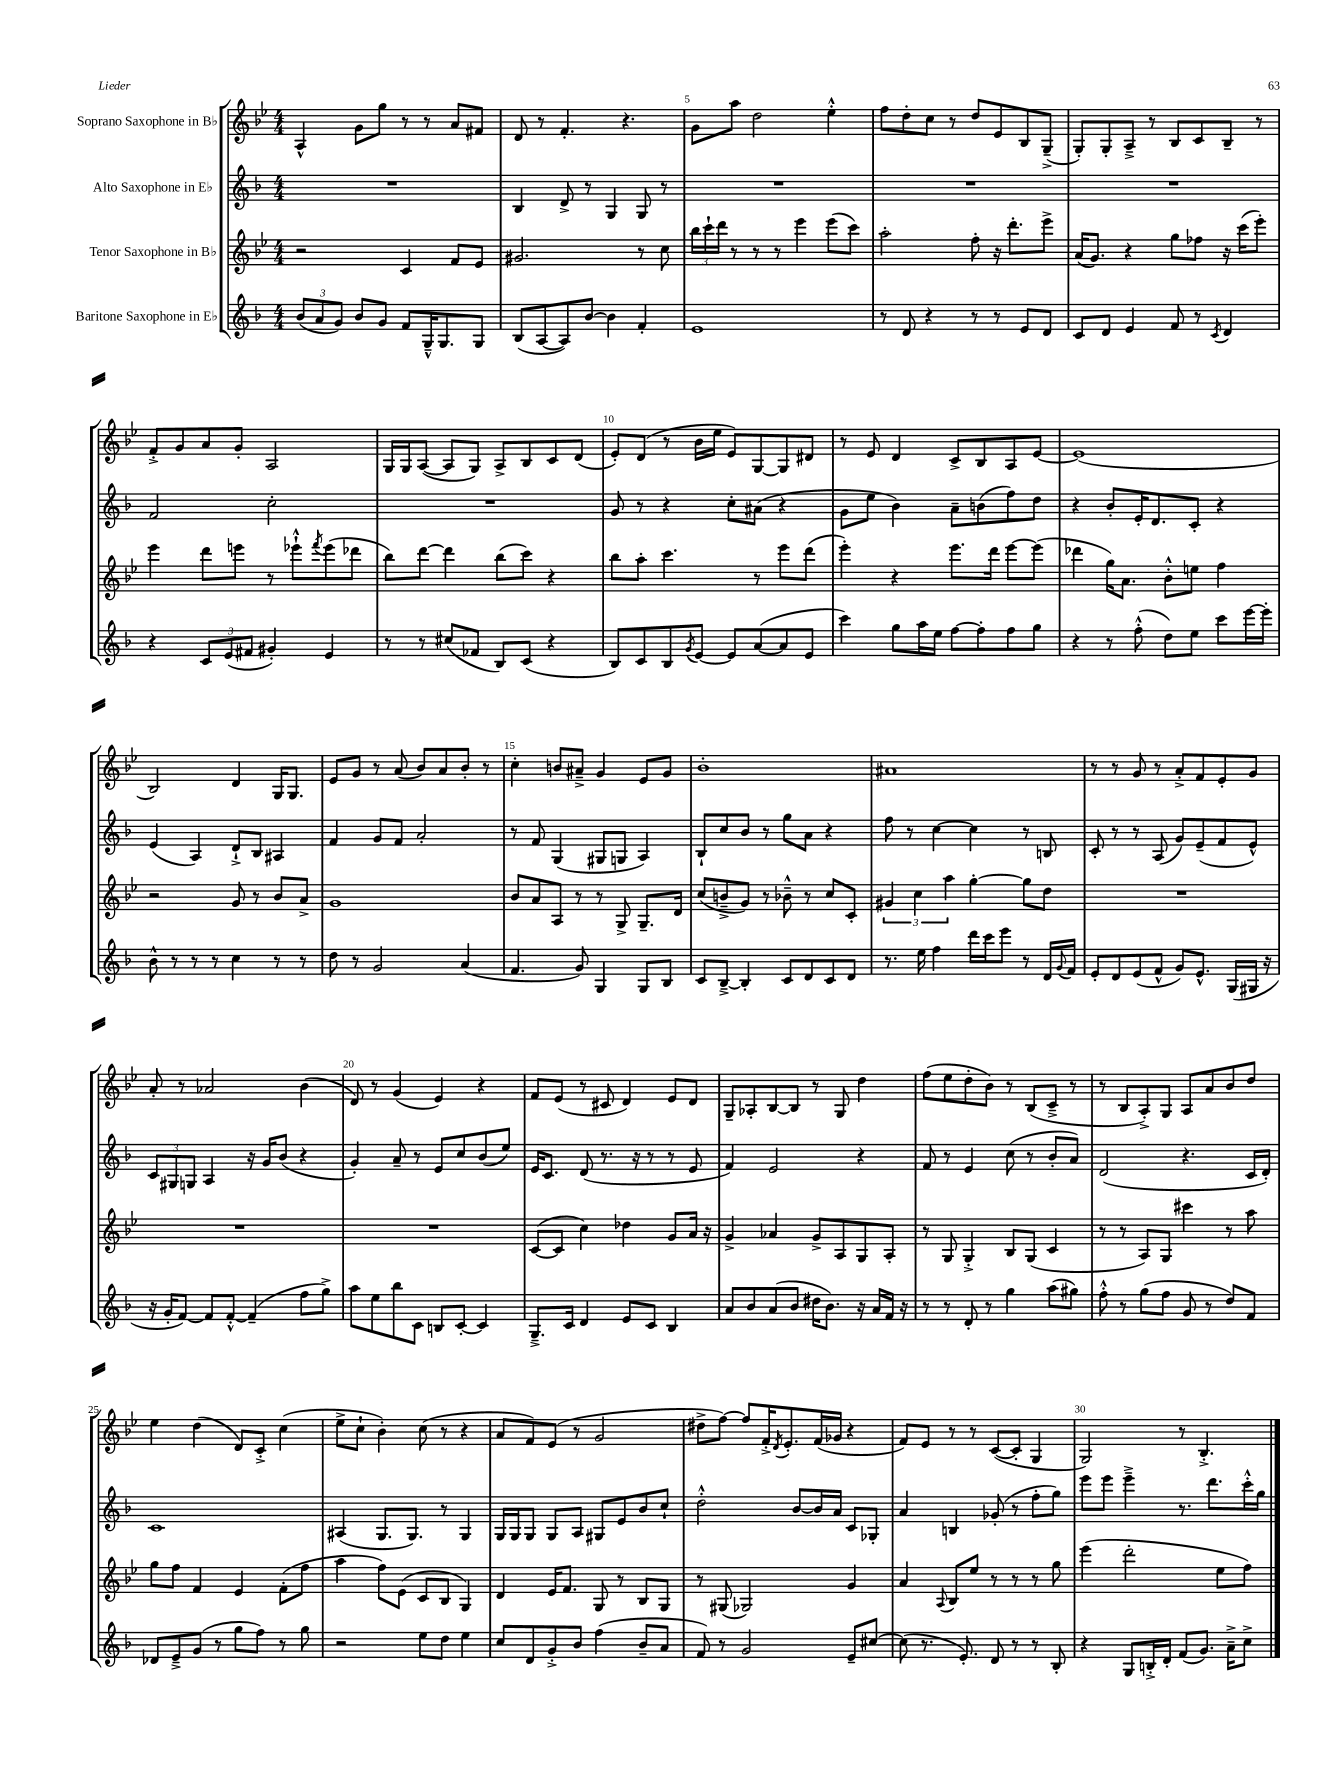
<<
\new StaffGroup <<
\new Staff = "s0" \with { instrumentName = "Soprano Saxophone in Bb" } {
    \clef treble \key bes \major \numericTimeSignature \time 4/4
    a4-^ g'8 g''8 r8 r8 a'8 fis'8 |
    d'8 r8 f'4.-. r4. |
    g'8 a''8 d''2 ees''4-.-^ |
    f''8 d''8-. c''8 r8 d''8 ees'8 bes8 g8--->( |
    g8-.) g8-. a8---> r8 bes8 c'8 bes8-- r8 |
    f'8-.-> g'8 a'8 g'8-. a2 |
    g16 g16 a8~( a8 g8) a8-> bes8 c'8 d'8( |
    ees'8-.) d'8( r8 bes'16 ees''16 ees'8) g8~ g8 dis'8 |
    r8 ees'8 d'4 c'8-> bes8 a8 ees'8~ |
    ees'1( |
    bes2) d'4 g16 g8. |
    ees'8 g'8 r8 a'8( bes'8) a'8 bes'8-. r8 |
    c''4-. b'8 ais'8---> g'4 ees'8 g'8 |
    bes'1-. |
    ais'1 |
    r8 r8 g'8 r8 a'8-.-> f'8 ees'8-. g'8 |
    a'8-. r8 aes'2 bes'4( |
    d'8) r8 g'4( ees'4) r4 |
    f'8 ees'8( r8 cis'8 d'4) ees'8 d'8 |
    g8-- aes8-. bes8~ bes8 r8 g8 d''4 |
    f''8( ees''8 d''8-. bes'8) r8 bes8( c'8---> r8 |
    r8 bes8 a8-.->) g8 a8 a'8 bes'8 d''8 |
    ees''4 d''4( d'8) c'8-.-> c''4( |
    ees''8-> c''8-! bes'4-.) c''8( r8 r4 |
    a'8 f'8) ees'8( r8 g'2 |
    dis''8-> f''8~) f''8 f'16-.-> \acciaccatura { d'8 } ees'8.-. f'16( ges'16 r4 |
    f'8) ees'8 r8 r8 c'8~( c'8-. g4 |
    g2) r8 bes4.-.-> \bar "|." |
}
\new Staff = "s1" \with { instrumentName = "Alto Saxophone in Eb" } {
    \clef treble \key f \major \numericTimeSignature \time 4/4
    R1 |
    bes4 d'8-> r8 g4 g8 r8 |
    R1 |
    R1 |
    R1 |
    f'2 c''2-. |
    R1 |
    g'8 r8 r4 c''8-. ais'8( r4 |
    g'8 e''8 bes'4) a'8-- b'8( f''8) d''8 |
    r4 bes'8-. e'16-. d'8. c'8-. r4 |
    e'4( a4) d'8-!-> bes8 ais4 |
    f'4 g'8 f'8 a'2-. |
    r8 f'8 g4( gis8 g8 a4) |
    bes8-! c''8 bes'8 r8 g''8 a'8 r4 |
    f''8 r8 c''4~ c''4 r8 b8 |
    c'8-. r8 r8 a8( g'8) e'8--( f'8 e'8-^) |
    \tuplet 3/2 { c'8 gis8 g8 } a4 r16 g'16 bes'8( r4 |
    g'4-.) a'8-- r8 e'8 c''8 bes'8( e''8) |
    e'16 c'8. d'8( r8. r16 r8 r8 e'8 |
    f'4) e'2 r4 |
    f'8 r8 e'4 c''8( r8 bes'8-. a'8) |
    d'2( r4. c'16 d'16-.) |
    c'1 |
    ais4( g8. g8.) r8 g4 |
    g16 g16 g8 g8 a8 gis8 e'8 bes'8 c''8-! |
    d''2-.-^ bes'8~ bes'16 a'16 c'8 ges8-. |
    a'4 b4 ges'8-.( r8 f''8-. g''8) |
    e'''8 e'''8 e'''4---> r8. d'''8. c'''16-.-^ g''16 \bar "|." |
}
\new Staff = "s2" \with { instrumentName = "Tenor Saxophone in Bb" } {
    \clef treble \key bes \major \numericTimeSignature \time 4/4
    r2 c'4 f'8 ees'8 |
    gis'2. r8 c''8 |
    \tuplet 3/2 { bes''16 c'''16-! d'''16 } r8 r8 r8 ees'''4 ees'''8( c'''8) |
    a''2-. f''8-. r16 d'''8.-. ees'''8-> |
    a'16( g'8.) r4 g''8 fes''8 r16 c'''16( ees'''8-.) |
    ees'''4 d'''8 e'''8 r8 ees'''8-!-^ \acciaccatura { f'''8 } ees'''8( des'''8 |
    bes''8) d'''8~ d'''4 bes''8( c'''8) r4 |
    bes''8 a''8-. c'''4. r8 ees'''8 d'''8( |
    ees'''4-.) r4 ees'''8. d'''16 ees'''8~ ees'''8( |
    des'''4 g''16) a'8. bes'8-.-^ e''8 f''4 |
    r2 g'8 r8 bes'8 a'8-> |
    g'1 |
    bes'8 a'8 a8 r8 r8 g8-> g8.-- d'16 |
    c''8( b'8---> g'8) r8 bes'8---^ r8 c''8 c'8-. |
    \tuplet 3/2 { gis'4 c''4 a''4 } g''4~-. g''8 d''8 |
    R1 |
    R1 |
    R1 |
    c'8~( c'8 c''4) des''4 g'8 a'16 r16 |
    g'4-> aes'4 g'8-> a8 g8 a8-. |
    r8 g8 g4-.-> bes8 g8( c'4 |
    r8 r8 a8) g8 cis'''4 r8 a''8 |
    g''8 f''8 f'4 ees'4 f'8-.( f''8 |
    a''4 f''8) ees'8( c'8 bes8 g4) |
    d'4 ees'16 f'8. g8 r8 bes8 g8 |
    r8 gis8( ges2) g'4 |
    a'4 \appoggiatura { a8 } bes8 ees''8 r8 r8 r8 g''8 |
    ees'''4( d'''2-. ees''8 f''8) \bar "|." |
}
\new Staff = "s3" \with { instrumentName = "Baritone Saxophone in Eb" } {
    \clef treble \key f \major \numericTimeSignature \time 4/4
    \tuplet 3/2 { bes'8( a'8 g'8) } bes'8 g'8 f'8 g16---^ g8. g8 |
    bes8( a8~ a8) bes'8~ bes'4 f'4-. |
    e'1 |
    r8 d'8 r4 r8 r8 e'8 d'8 |
    c'8 d'8 e'4 f'8 r8 \acciaccatura { c'8 } d'4 |
    r4 \tuplet 3/2 { c'8 e'8( fis'8 } gis'4-.) e'4 |
    r8 r8 cis''8( fes'8 bes8) c'8( r4 |
    bes8) c'8 bes8 \acciaccatura { g'8 } e'8~ e'8 a'8~( a'8 e'8 |
    c'''4) g''8 a''16 e''16 f''8~ f''8-. f''8 g''8 |
    r4 r8 f''8-.-^( d''8) e''8 c'''8 e'''16~ e'''16-. |
    bes'8-^ r8 r8 r8 c''4 r8 r8 |
    d''8 r8 g'2 a'4( |
    f'4. g'8) g4 g8 bes8 |
    c'8 bes8~---> bes4-. c'8 d'8 c'8 d'8 |
    r8. e''16 f''4 d'''16 c'''16 e'''8 r8 d'16 \appoggiatura { g'8 } f'16 |
    e'8-. d'8 e'8( f'8-^ g'8) e'8.-^ g16( gis16 r16 |
    r16 g'16-. f'8~) f'8 f'8~-.-^ f'4--( f''8 g''8->) |
    a''8 e''8 bes''8 c'8 b8 c'8~-. c'4 |
    g8.---> c'16 d'4 e'8 c'8 bes4 |
    a'8 bes'8 a'8( bes'8 dis''16 bes'8.) r16 a'16 f'16 r16 |
    r8 r8 d'8-. r8 g''4 a''8( gis''8) |
    f''8-.-^ r8 g''8( f''8 g'8 r8 d''8) f'8 |
    des'8 e'8---> g'8( r8 g''8 f''8) r8 g''8 |
    r2 e''8 d''8 e''4 |
    c''8 d'8 g'8-.-> bes'8 f''4( bes'8-- a'8 |
    f'8) r8 g'2 e'8-- cis''8~ |
    cis''8( r8. e'8.-.) d'8 r8 r8 bes8-. |
    r4 g8 b16-.-> d'16-. f'8( g'8.) a'16---> c''8-> \bar "|." |
}
>>
>>
\layout { \context { \Score currentBarNumber = #3 \override BarNumber.break-visibility = ##(#f #t #t) barNumberVisibility = #(every-nth-bar-number-visible 5) } }
